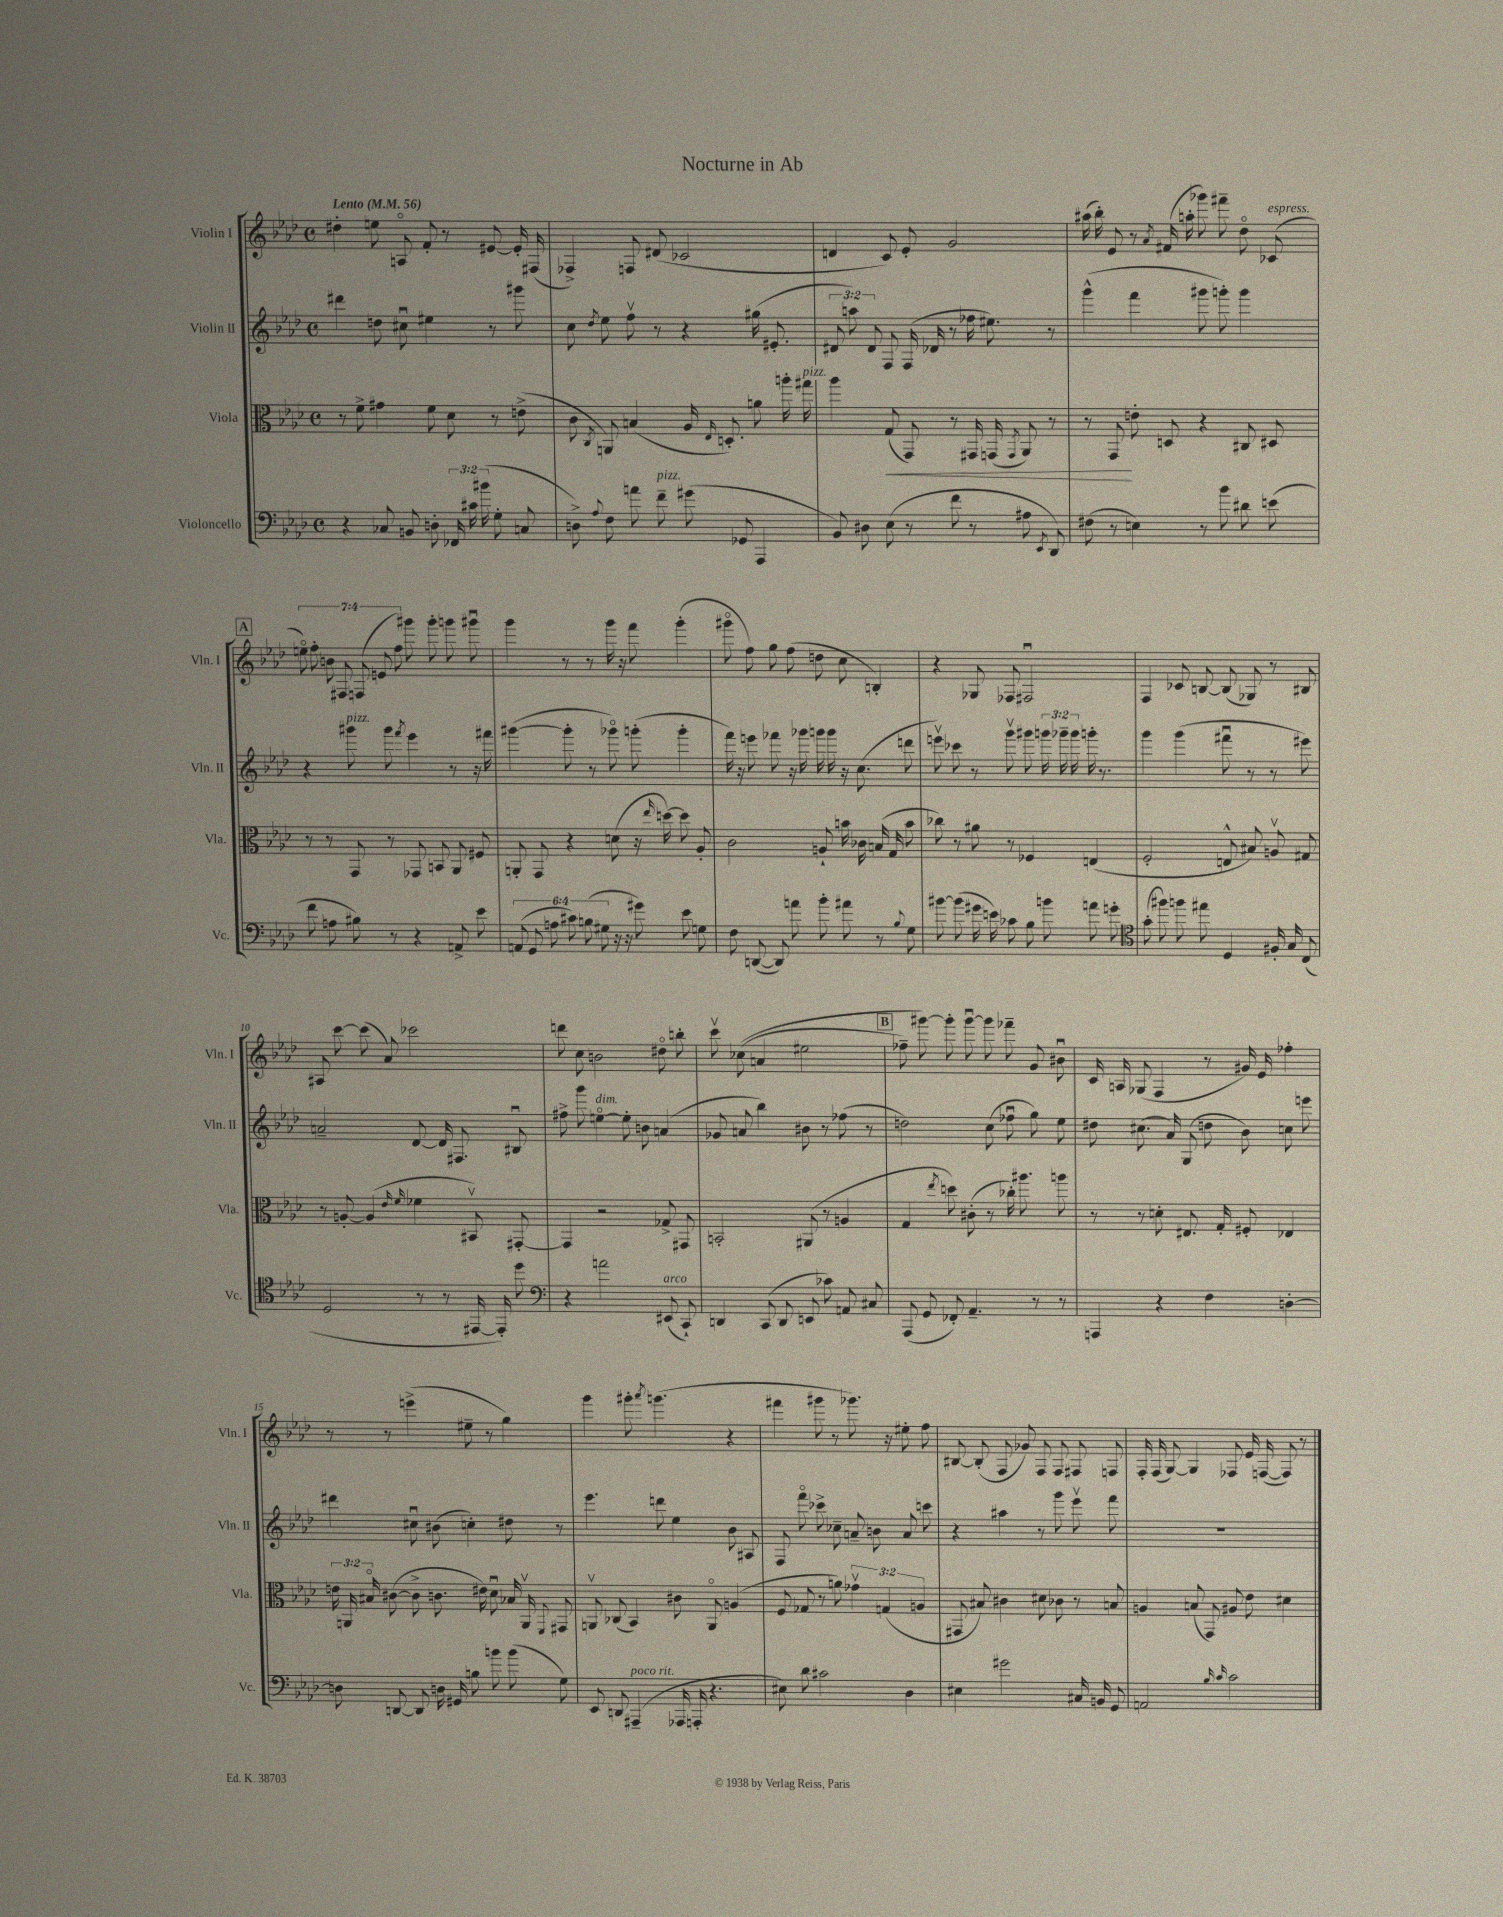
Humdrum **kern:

**kern	**kern	**dynam	**kern	**kern
*part4	*part3	*part3	*part2	*part1
*staff4	*staff3	*staff3	*staff2	*staff1
*I"Violoncello	*I"Viola	*	*I"Violin II	*I"Violin I
*I'Vc.	*I'Vla.	*	*I'Vln. II	*I'Vln. I
*clefF4	*clefC3	*	*clefG2	*clefG2
*k[b-e-a-d-]	*k[b-e-a-d-]	*	*k[b-e-a-d-]	*k[b-e-a-d-]
*M4/4	*M4/4	*	*M4/4	*M4/4
*met(c)	*met(c)	*	*met(c)	*met(c)
*MM56	*MM56	*	*MM56	*MM56
=1	=1	=1	=1	=1
!	!	!	!	!LO:TX:a:B:t=Lento
4r	8r	.	4ddd#X\	4dd#X'\
.	8f^\	.	.	.
8C-X/	4g#X\	.	8ddn\	8een\
8BBn/	.	.	8cc#Xu\	8An/
8Dn'\	8f\	.	4ee#X\	8f'/
24FF-X/	8d-\	.	.	8r
24c#X\	.	.	.	.
(24b#X\	.	.	.	.
8G'\	8r	.	8r	[8e#X/
8Cn/	(8en^\	.	8ggg#X\	16e#'/]
.	.	.	.	(16F#X/
=2	=2	=2	=2	=2
8Dn^\)	8c\	.	8cc\	4F-X^/)
8qqA-/	8qC/	.	8qdd-/	.
8F\	8AAn/)	.	8ee-\	.
8an\	(4Bn/	.	8ffv\	8Fn/
!LO:TX:a:i:t=pizz.	!	!	!	!
8f~\	.	.	8r	(8d#X/
(8g#X\	16A-/	.	4r	2c-X/
.	16qqE-/	.	.	.
.	8.Dn'/)	.	.	.
8GG-X/	.	.	.	.
4AAA-/	8an\	.	(16gg#X\	.
.	.	.	8.e#X'/	.
.	16aan'\	.	.	.
!	!LO:TX:a:i:t=pizz.	!	!	!
.	16gg#X\	.	.	.
=3	=3	=3	=3	=3
8BB-/)	4aa-\	.	12d#X/	4dn/
.	.	.	12aan\)	.
8D#X\	.	.	.	.
.	.	.	12d#/	.
!	!	!LO:HP:b	!	!
(8E-\	(8G/	<	8F/	8c/)
8r	8GG/)	.	(16F/	8e-'/
.	.	.	16d-X/	.
8f\	8r	.	8r	2g/
8r	16GG#X/	.	16ff-X\	.
.	(16GGn/	.	8.ee#X\)	.
.	8qGG/	.	.	.
8A#X\	8AA-/)	.	.	.
8qEE-/	.	.	.	.
8DD-/)	8r	.	8r	.
=4	=4	=4	=4	=4
(8F#X\	8r	.	(4ggg^^\	(16aa#X\
.	.	.	.	16bb-'\)
8r	8GG/	.	.	8e-/
4En\)	8en'\	[	4fff\	8r
.	.	.	.	8qa-/
.	8Dn/	.	.	(16f#X/
.	.	.	.	16aan'\
8r	4r	.	8ggg#X\	8ggg-X\)
8b-\	.	.	8gggn'\)	8fff#X~\
8d#X\	8C#X/	.	4ggg\	8dd-\
!	!	!	!	!LO:TX:a:i:t=espress.
(8en\	8D#X/	.	.	(8c-X/
!!LO:LB:g=z
!!LO:REH:place=s1:t=A
=5	=5	=5	=5	=5
8f\	8r	.	4r	14een\)
.	.	.	.	14ff'\
8An\	8r	.	.	.
.	.	.	.	14bn\
.	.	.	.	14F#X/
!	!	!	!LO:TX:a:i:t=pizz.	!
8B#X\)	8GG/	.	8ggg#X\	.
.	.	.	.	(14Fn/
.	.	.	.	14en/
8r	8r	.	8ggg#\	.
.	.	.	.	14ff\)
.	.	.	8qfff/	.
4r	8GG-X/	.	4eee-\	8ggg#X\
.	8BBn/	.	.	8ggg#'\
8AAn^/	8AA-/	.	8r	8gggn\
8e-\	8F#X/	.	16r	8ggg#Xu\
.	.	.	16fff#X\	.
=6	=6	=6	=6	=6
(12AAn/	8AAn'/	.	([4ggg#X\	4ggg\
12GG/	.	.	.	.
.	8GG/	.	.	.
12An\	.	.	.	.
12c#X\)	4r	.	8ggg#'\]	8r
(12Bn\	.	.	.	.
.	.	.	8r	8r
12G#X\	.	.	.	.
16r	(8dn\	.	8ggg-X\)	16ggg\
16r	.	.	.	16r
8g#X\)	16r	.	(8gggn'\	8fff\
.	16qqee-/	.	.	.
.	[16ddn\)	.	.	.
8e-\	8dd\]	.	4ggg'\	(4ggg'\
8Gn\	8A-'/	.	.	.
=7	=7	=7	=7	=7
8F\	2c\	.	16fff\)	8ggg#X\
.	.	.	16r	.
([8DDn/	.	.	8eeen\	8ff\)
8DD/])	.	.	8fff-X\	8gg\
8an\	.	.	16r	(8ff\
.	.	.	16ggg-X\	.
8b-'\	8An`/	.	16gggn\	8ddn\
.	.	.	16ggg\	.
8a#X\	16bn\	.	16r	8cc\
.	16c-X\	.	(8.cc\	.
8r	(16Bn/	.	.	4Bn'/)
.	16G/	.	.	.
8qqB-/	.	.	.	.
8G\	8b\	.	8dddn\	.
=8	=8	=8	=8	=8
[8b#X\	8cc-X\)	.	8eeenv\)	4r
(8b#\]	8r	.	8ccc-X\	.
16g#X\	8a#X\	.	8r	8G-X/
16en\)	.	.	.	.
8c-X\	8r	.	8gggv\	8F-X/
8B-\	4F-X/	.	8ggg#X\	2F#Xu/
8bn\	.	.	24gggn\	.
.	.	.	24ggg-X~\	.
.	.	.	24ggg-\	.
8an\	(4En/	.	16gggn'\	.
.	.	.	8.r	.
8gn'\	.	.	.	.
=9	=9	=9	=9	=9
*clefC4	*	*	*	*
(8g'\	2F'/	.	4ggg\	4F/
8ff#X\)	.	.	.	.
8ffn\	.	.	(4ggg\	8c-X/
8ee#X\	.	.	.	[8Bn/
4D-/	8En^^/	.	8fff#Xu\	(8B/]
.	8B#X/)	.	8r	8G-X/)
16F#X'/	8Anv/	.	8r	8r
16G/	.	.	.	.
(8C/	8G#X/	.	8eee#X\)	8B#X/
!!LO:LB:g=z
=10	=10	=10	=10	=10
2D-/	8r	.	2an~/	8A#X/
.	[8An'/	.	.	[8ccc\
.	(4A/]	.	.	(8ccc\]
.	.	.	.	8a-/)
.	16qqe-/	.	.	.
.	16qqf/	.	.	.
8r	4f-X\	.	[8d-/	2ccc-X\
8r	.	.	16d-/]	.
.	.	.	8.F#X/	.
[16EE#X/	8BB#Xv/)	.	.	.
16EE#'/])	.	.	.	.
8dd-\	[8GG#X'/	.	8B#Xu/	.
=11	=11	=11	=11	=11
*clefF4	*	*	*	*
4r	4GG#/]	.	8ff#X^\	8dddn\
.	.	.	8ggg\	8cc\
!	!	!	!LO:TX:a:i:t=dim.	!
2an\	2r	.	[4een\	2bn\
.	.	.	8ee'\]	.
.	.	.	8bn\	.
!LO:TX:a:i:t=arco	!	!	!	!
(8EE#X/	8G-X^/	.	(4an/	8dd#X\
8CC`/)	8GG#X/	.	.	8bbn'\
=12	=12	=12	=12	=12
4DDn/	2BBn'/	.	8g-X/	8cccv\
.	.	.	8an/	((8cc-X\
(8CC/	.	.	4bb-\)	4an/
8DD/	.	.	.	.
8EEn/	(8AA#X/	.	8b#X\	2ee#X\
8c-X\)	8r	.	8r	.
8AAn/	4An/	.	(8ff-X\	.
8C#X/	.	.	8r	.
!!LO:REH:place=s1:t=B
=13	=13	=13	=13	=13
(8AAA-/	4G/	.	2ddn\)	8ff-X~\)
8GG/	.	.	.	[8ggg#X\)
.	8qee-/	.	.	.
8FF-X'/)	8ddn\)	.	.	8ggg#'\]
4.AA-~/	(8c#X'\	.	.	[8ggg#u\
.	8r	.	(8cc\	8ggg#\]
.	16cc-X'\)	.	8ff-Xu\	8fff-X~\
.	8.aa#X\	.	.	.
8r	.	.	8gg\)	8g/
8r	8aan\	.	8ee-\	8b#Xu\
=14	=14	=14	=14	=14
4AAAn/	8r	.	8dd#X\	16c/
.	.	.	.	16An/
.	8r	.	(8.cc#X\	(8G-X/
4r	8dn'\	.	.	4F/
.	.	.	16a-/)	.
.	8.E#X/	.	(8G/	.
4F\	.	.	8ddn\	8r
.	16G'/	.	.	.
.	8F#X'/	.	8b-\)	16g#X/)
.	.	.	.	16e-/
[4Dn'\	4E-X/	.	8ccn\	4ff-X'\
.	.	.	8eeen\	.
!!LO:LB:g=z
=15	=15	=15	=15	=15
8Dn\]	24en\	.	4ddd#X\	8r
.	24AAn/	.	.	.
.	24B#X/	.	.	.
[8DDn/	([8c#X\	.	.	8r
8DD/]	8c#^\]	.	8cc#Xu\	(4eeen^\
16Dn\	8.cn\	.	(8b#X\	.
16GG#X/	.	.	.	.
8Bn\	.	.	4ccn'\)	8ee#X~\
.	16e#X\)	.	.	.
8bn\	8d-u\	.	.	8r
(8b\	16B-X/	.	8dd#X\	4gg\)
.	16AAv/	.	.	.
.	8qqFF/	.	.	.
8G\)	8GG#X/	.	8r	.
=16	=16	=16	=16	=16
8EE-/	8AAnv/	.	4.eee-\	4ggg\
8DDn/	(8C-X/	.	.	.
!LO:TX:a:i:t=poco rit.	!	!	!	!
(4AAA#X~/	4BB-/)	.	.	8ggg#X'\
.	.	.	.	8qaaa-/
.	.	.	8dddn\	(4.gggn\
16AAA-X/	8c#X\	.	4ee-\	.
16AAAn'/	.	.	.	.
4.r	8AA/	.	.	.
.	(4An/	.	8b-\	4r
.	.	.	8A#X/	.
=17	=17	=17	=17	=17
8E#X\)	8F/	.	8F/	4fff#X\
8d-\	8G-X/	.	8fff\	.
2c#X\	8r	.	8ccc-X^\	8ggg#X\
.	8an\)	.	8cc-X~\	8r
.	6g-Xv\	.	8an~/	8.ggg-X\)
.	.	.	8bn\	.
.	(6Gn/	.	.	.
.	.	.	.	16r
4D-\	.	.	8a/	8ee#X'\
.	6An/	.	.	.
.	.	.	8cccn\	8ff\
=18	=18	=18	=18	=18
4E#X\	8GG#X/	.	4r	[8B#X/
.	8B#X/)	.	.	(8B#'/]
2g#X\	4c#X\	.	4aa#X\	8F/
.	.	.	.	8g-X/)
.	8d#X\	.	8r	8F/
.	8c-X\	.	8ggg\	8F/
16C#X/	8r	.	8eee-v\	8F#X/
16BBn/	.	.	.	.
8GG/	8Bn/	.	8fff\	8Fn/
=19	=19	=19	=19	=19
2AAn/	4An/	.	1r	16F'/
.	.	.	.	(16F/
.	.	.	.	[8G/)
.	(8Bn/	.	.	4G/]
.	8GG/)	.	.	.
16qqB-/	.	.	.	.
16qqc/	.	.	.	.
2c\	8A#X/	.	.	8F-X/
.	8e-\	.	.	16e-/
.	.	.	.	([16Fn/
.	4d#X\	.	.	8F/])
.	.	.	.	8r
==	==	==	==	==
*-	*-	*-	*-	*-
